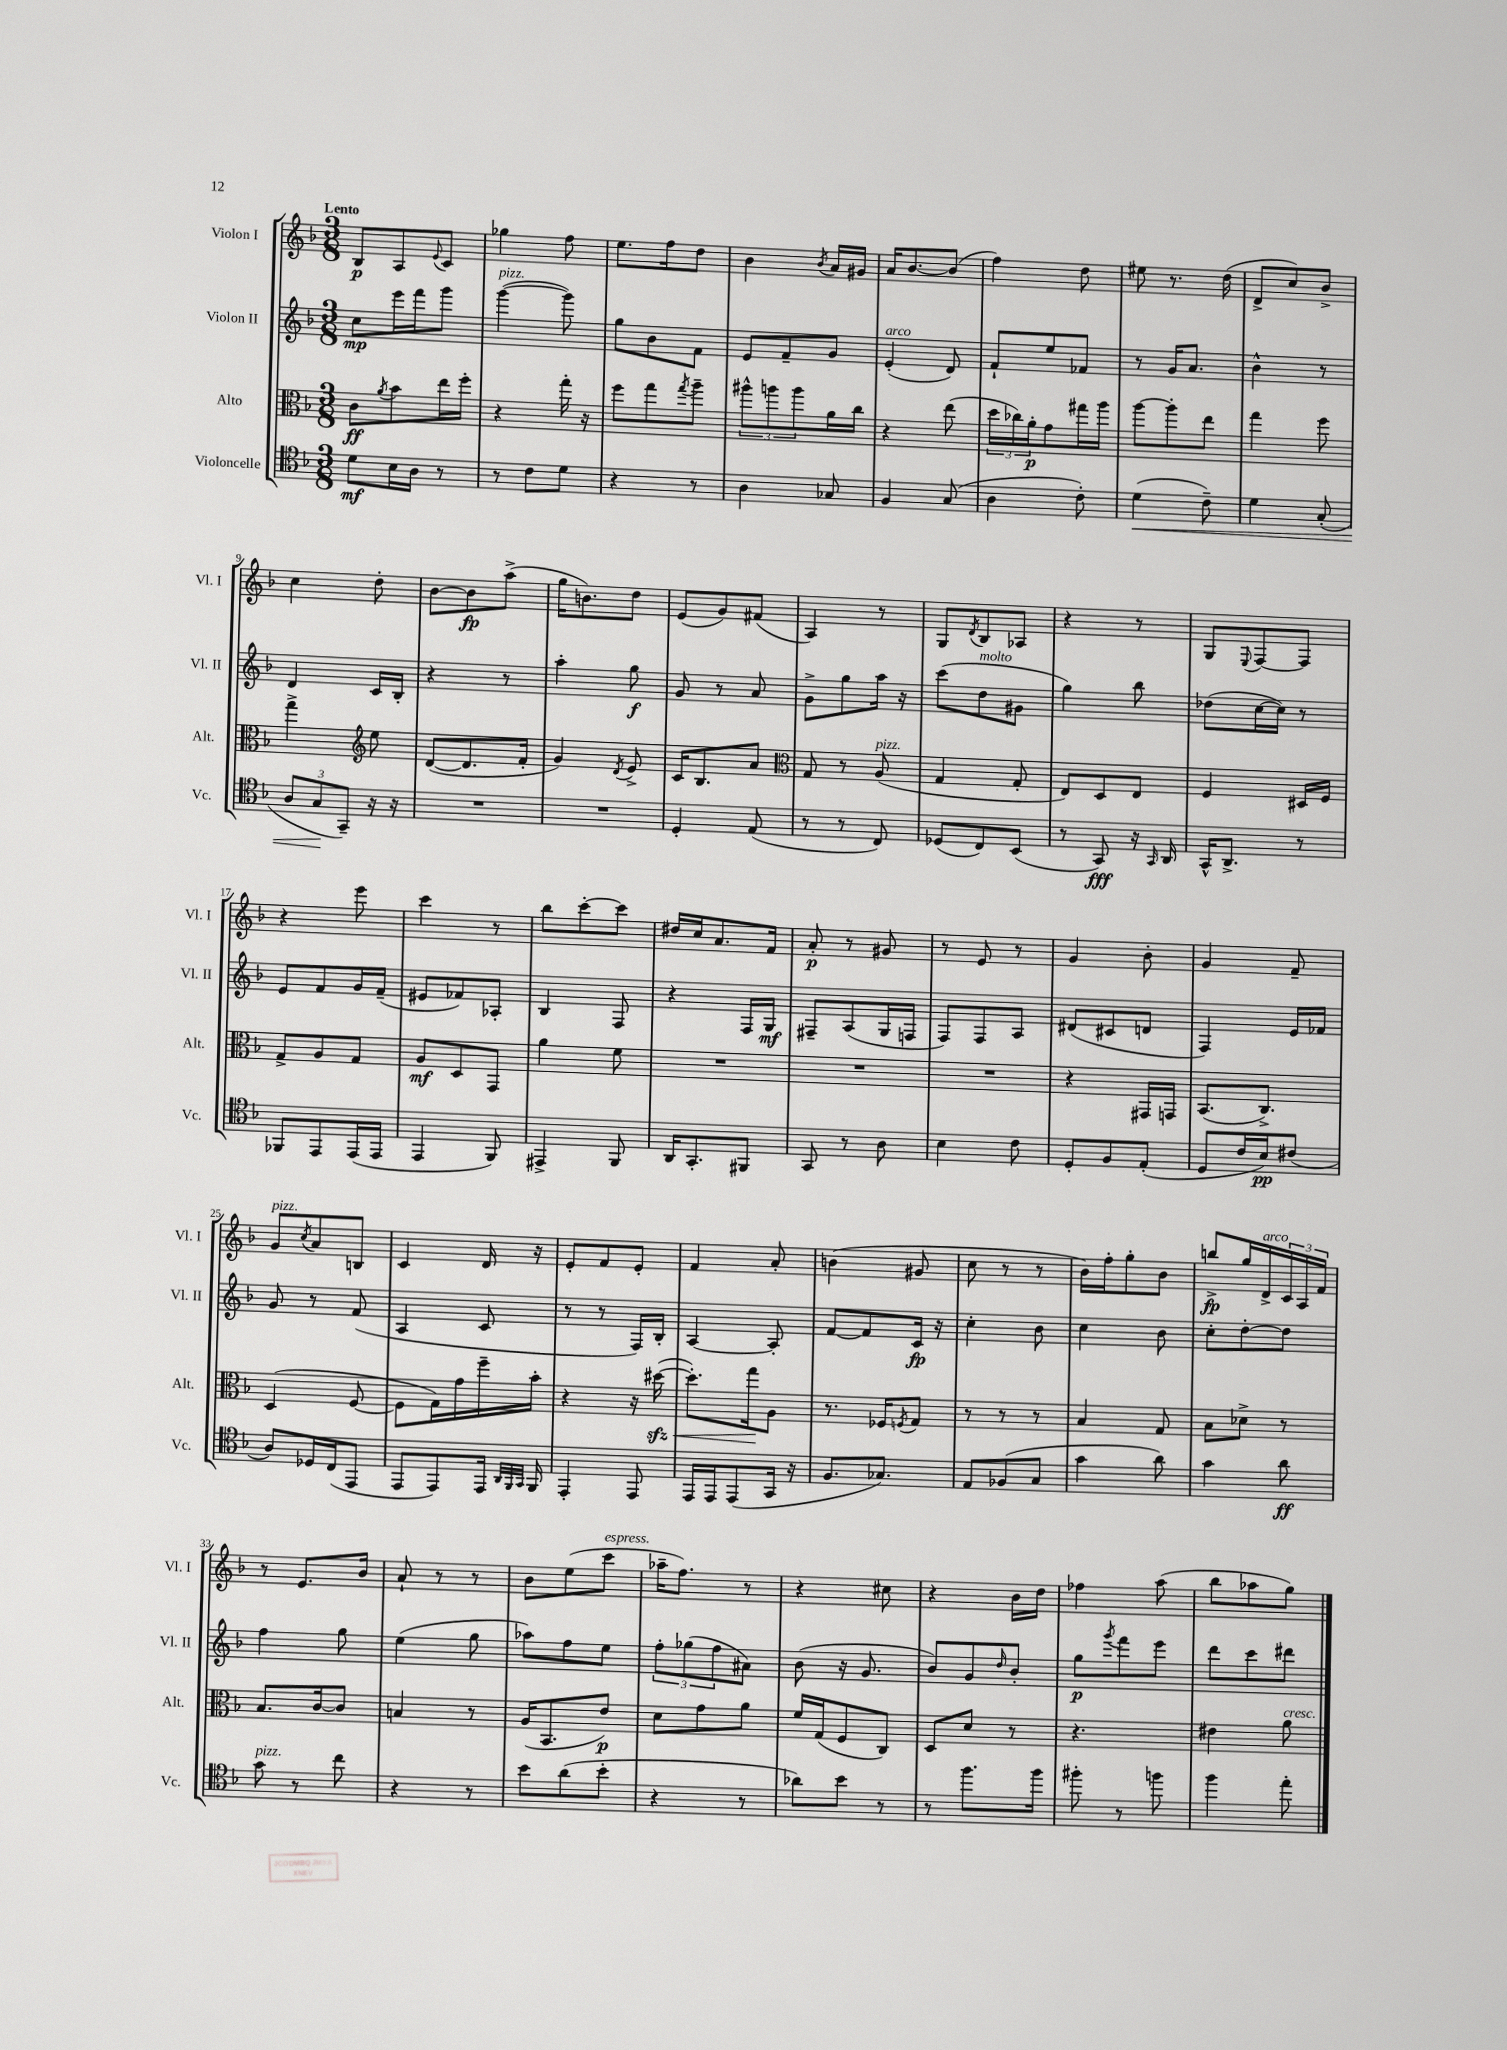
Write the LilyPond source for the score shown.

<<
\new StaffGroup <<
\new Staff = "s0" \with { instrumentName = "Violon I" shortInstrumentName = "Vl. I" } {
    \clef treble \key f \major \numericTimeSignature \time 3/8 \tempo "Lento"
    bes8\p a8 \appoggiatura { e'8 } c'8 |
    ges''4 f''8 |
    e''8. f''16 d''8 |
    bes'4 \acciaccatura { bes'8 } a'16 gis'16 |
    a'16 bes'8.~ bes'8( |
    f''4) d''8 |
    eis''8 r8. d''16( |
    d'8-> c''8) bes'8-> |
    c''4 d''8-. |
    bes'8~ bes'8\fp a''8->( |
    g''16 b'8.) d''8 |
    e'8( g'8) fis'8( |
    a4) r8 |
    g8 \acciaccatura { d'8 } bes8 aes8 |
    r4 r8 |
    g8 \appoggiatura { e8 } f8~ f8 |
    r4 e'''8 |
    c'''4 r8 |
    bes''8 c'''8~-. c'''8 |
    dis''16 c''16 a'8. f'16 |
    a'8-.\p r8 gis'8 |
    r8 e'8 r8 |
    g'4 bes'8-. |
    g'4 f'8-- |
    g'8^\markup { \italic "pizz." } \acciaccatura { c''8 } a'8 b8 |
    c'4 d'16 r16 |
    e'8-. f'8 e'8-. |
    f'4 a'8-. |
    b'4( gis'8 |
    c''8 r8 r8 |
    bes'16) f''16-. g''8-. bes'8 |
    b''8->\fp g''16 d'16->^\markup { \italic "arco" } \tuplet 3/2 { c'16 a16 f'16 } |
    r8 e'8. bes'16 |
    a'8-! r8 r8 |
    bes'8 e''8( c'''8^\markup { \italic "espress." } |
    aes''16-- f''8.) r8 |
    r4 cis''8 |
    r4 bes'16 d''16 |
    fes''4 a''8( |
    bes''8 aes''8 g''8) \bar "|." |
}
\new Staff = "s1" \with { instrumentName = "Violon II" shortInstrumentName = "Vl. II" } {
    \clef treble \key f \major \numericTimeSignature \time 3/8
    c''8\mp e'''16 f'''16 g'''8 |
    g'''4~^\markup { \italic "pizz." }( g'''8) |
    g''8 bes'8 f'8 |
    e'8 f'8-- g'8 |
    e'4-.^\markup { \italic "arco" }( d'8) |
    f'8-! e''8 fes'8 |
    r8 g'16 a'8. |
    bes'4-^ r8 |
    d'4 c'16 bes16-. |
    r4 r8 |
    a''4-. g''8\f |
    g'8 r8 a'8 |
    g'8-> g''8 a''16 r16 |
    c'''8( d''8^\markup { \italic "molto" } gis'8 |
    g''4) bes''8 |
    des''8( c''16~ c''16) r8 |
    e'8 f'8 g'16 f'16--( |
    eis'8 fes'8) aes8-. |
    bes4 f8 |
    r4 f16 g16\mf |
    fis8-- a8( g16 f16 |
    f8) f8 a8 |
    dis'8( cis'8 d'8 |
    f4) e'16 fes'16 |
    g'8 r8 f'8( |
    a4 c'8 |
    r8 r8 f16) bes16-. |
    a4~ a8-. |
    f'8~ f'8 c'16\fp r16 |
    c''4-. bes'8 |
    c''4 bes'8 |
    c''8-. d''8~-. d''8 |
    f''4 g''8 |
    e''4( g''8 |
    aes''8) f''8 e''8 |
    \tuplet 3/2 { f''8-. ges''8( f''8 } ais'8) |
    bes'8( r16 g'8. |
    bes'8) g'8 \grace { d''16 } bes'8-. |
    g''8\p \acciaccatura { g'''8 } f'''8 e'''8 |
    d'''8 c'''8 dis'''8 \bar "|." |
}
\new Staff = "s2" \with { instrumentName = "Alto" shortInstrumentName = "Alt." } {
    \clef alto \key f \major \numericTimeSignature \time 3/8
    c'8\ff \acciaccatura { a'8 } bes'8 e''16 f''16-. |
    r4 g''16-. r16 |
    f''8 g''8 \acciaccatura { g''8 } a''8-- |
    \tuplet 3/2 { ais''8-^ a''8 a''8 } a'16 c''16 |
    r4 e''8( |
    \tuplet 3/2 { d''16 ces''16) a'16-.\p } g'8 gis''16 a''16 |
    a''8~ a''8-. e''8 |
    g''4 f''8 |
    g''4-> \clef treble e''8 |
    d'8~( d'8. f'16-. |
    g'4) \acciaccatura { d'8 } e'8-> |
    c'16 bes8. a'8 |
    \clef alto g8 r8 a8^\markup { \italic "pizz." }( |
    g4 g8-. |
    e8) d8 e8 |
    f4 dis16 f16 |
    g8-> a8 g8 |
    a8\mf d8 g,8 |
    a'4 f'8 |
    R4. |
    R4. |
    R4. |
    r4 gis,16 g,16 |
    bes,8.( c8.->) |
    d4( f8~ |
    f8 g16) g'16 f''16-- bes'16-. |
    r4 r16 dis''16~\sfz\<( |
    dis''8.-.) g''16\! a8 |
    r8. fes16 \acciaccatura { f8 } g8 |
    r8 r8 r8 |
    bes4 g8 |
    bes8 des'8-> r8 |
    bes8. c'16~ c'8 |
    b4 r8 |
    a16( bes,8. e'8\p) |
    d'8 g'8 a'8 |
    f'16 g16( f8 c8) |
    d8 d'8 r8 |
    r4. |
    eis'4 a'8^\markup { \italic "cresc." } \bar "|." |
}
\new Staff = "s3" \with { instrumentName = "Violoncelle" shortInstrumentName = "Vc." } {
    \clef tenor \key f \major \numericTimeSignature \time 3/8
    d'8\mf bes16 a16 r8 |
    r8 c'8 d'8 |
    r4 r8 |
    a4 ges8 |
    f4 g8( |
    a4 c'8-.) |
    d'4\<( c'8--) |
    d'4 g8-.( |
    \tuplet 3/2 { a8 g8\! g,8--) } r16 r16 |
    R4. |
    R4. |
    d4-. e8( |
    r8 r8 c8) |
    des8( c8) bes,8( |
    r8 g,8\fff) r16 \grace { g,16 } a,16 |
    g,16-^ a,8.-> r8 |
    fes,8 e,8 e,16( e,16 |
    e,4 f,8) |
    eis,4-> f,8 |
    a,16 g,8.-. fis,8 |
    g,8 r8 a8 |
    bes4 c'8 |
    d8-. f8 e8-.( |
    d8 c'16 bes16\pp) cis'8( |
    a8) des16 c16( e,8 |
    e,8 e,8) e,16 \grace { a,32 f,32 g,32 } f,16 |
    e,4-. e,8 |
    e,16 e,16 e,8( g,16 r16 |
    f8. ges8.) |
    e8 fes8( g8 |
    g'4 a'8) |
    g'4 a'8\ff |
    g'8^\markup { \italic "pizz." } r8 c''8 |
    r4 r8 |
    bes'8 a'8( bes'8-. |
    r4 r8 |
    aes'8) bes'8 r8 |
    r8 f''8. f''16 |
    fis''8-. r8 f''8 |
    f''4 e''8-. \bar "|." |
}
>>
>>
